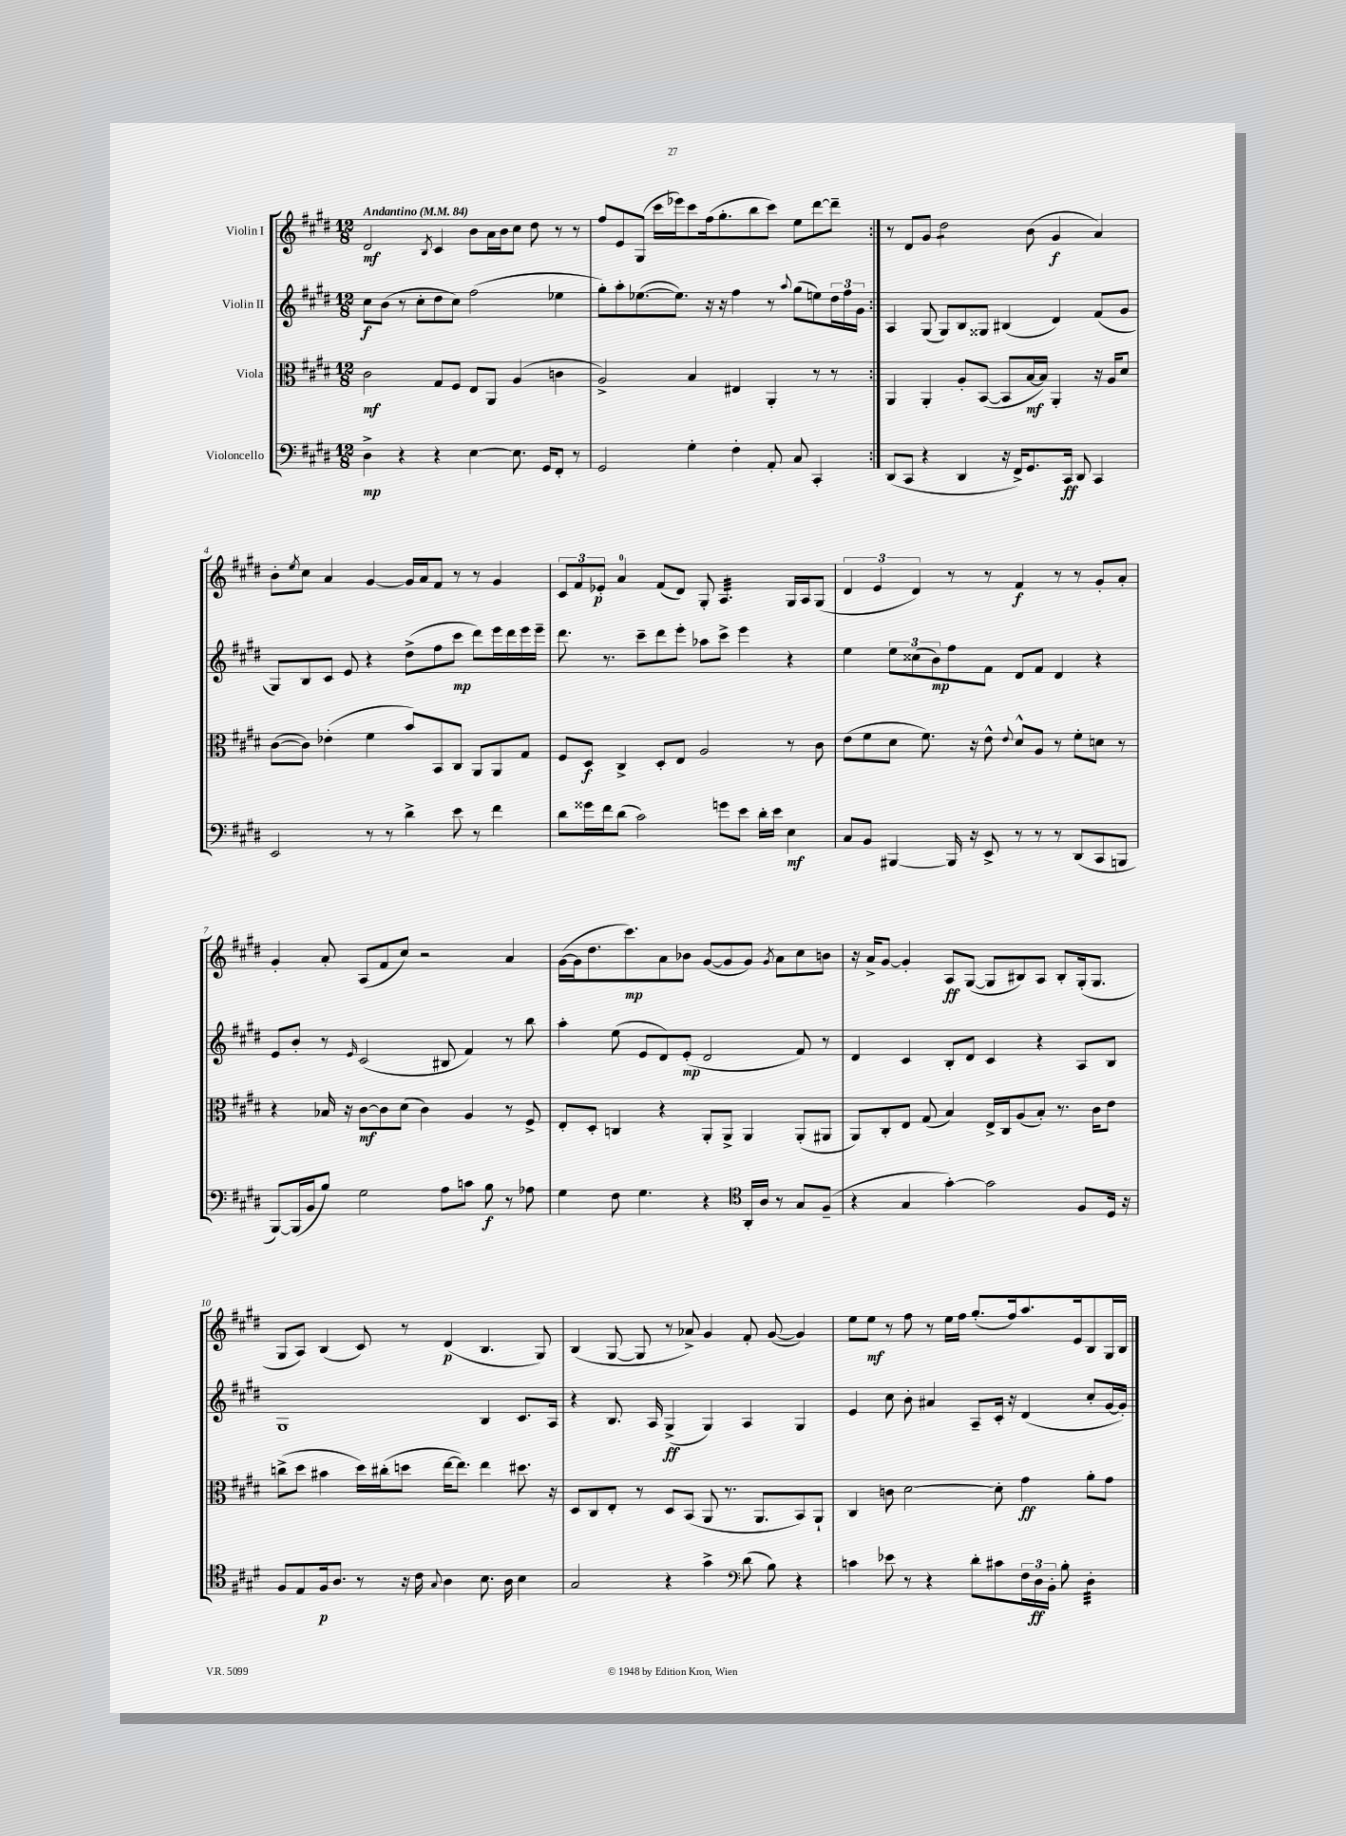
<<
\new StaffGroup <<
\new Staff = "s0" \with { instrumentName = "Violin I" } {
    \clef treble \key e \major \numericTimeSignature \time 12/8 \tempo "Andantino" 4 = 84
    \repeat volta 2 { dis'2\mf \acciaccatura { b8 } cis'4 b'8 a'16 b'16 cis''8 dis''8 r8 r8 |
    fis''8 e'8 gis8( cis'''16 ees'''16) cis'''8 fis''16( gis''8.-. b''8 cis'''8) e''8 dis'''8~ dis'''8-- | }
    r8 dis'8 gis'8 dis''2:8 b'8( gis'4\f a'4) |
    b'8-. \acciaccatura { e''8 } cis''8 a'4 gis'4~ gis'16 a'16 fis'8 r8 r8 gis'4 |
    \tuplet 3/2 { cis'8 fis'8 ees'8-.\p } a'4-0 fis'8( dis'8) gis8-. a4.:32 gis16 a16 gis8( |
    \tuplet 3/2 { dis'4 e'4 dis'4) } r8 r8 fis'4\f r8 r8 gis'8-. a'8-. |
    gis'4-. a'8-. a8( fis'8 cis''8) r2 a'4 |
    gis'16~( gis'16 dis''8. cis'''8.\mp) a'8 bes'8 gis'8~( gis'8 gis'8) \acciaccatura { gis'8 } a'8 cis''8 b'8 |
    r16 a'16-> gis'8~ gis'4-. a8\ff gis8~( gis8 bis8) a8 bis8-. gis16-.( gis8. |
    gis8 a8) b4( cis'8) r8 dis'4\p( b4. gis8) |
    b4( gis8~ gis8 r8 aes'8->) gis'4 fis'8-. gis'8~( gis'4) |
    e''8 e''8\mf r8 fis''8 r8 e''16 fis''16 gis''8.-.( fis''16) a''8. e'16 b8 gis16 b16 \bar "|." |
}
\new Staff = "s1" \with { instrumentName = "Violin II" } {
    \clef treble \key e \major \numericTimeSignature \time 12/8
    \repeat volta 2 { cis''8\f b'8( r8 cis''8-. dis''8 cis''8) fis''2( ees''4 |
    gis''8-.) a''8-. ees''8.~( ees''8.) r16 r16 fis''4 r8 \appoggiatura { a''8 } gis''8( e''8) \tuplet 3/2 { dis''16 fis''16 gis'16 } | }
    a4 gis8( gis8) b8 gisis8 bis4( dis'4) fis'8( gis'8 |
    gis8) b8 cis'8 e'8 r4 dis''8->( fis''8 cis'''8\mp dis'''8) e'''16 dis'''16 e'''16 e'''16-- |
    dis'''8. r8. cis'''8-- dis'''8 e'''8-. aes''8 cis'''8-> e'''4 r4 |
    e''4 \tuplet 3/2 { e''8 cisis''8( b'8\mp) } fis''8 fis'8 dis'8 fis'8 dis'4 r4 |
    e'8 b'8-. r8 \grace { e'16 } cis'2( bis8 fis'4) r8 b''8 |
    a''4-. e''8( e'8 dis'8) e'8-.\mp( dis'2 fis'8) r8 |
    dis'4 cis'4 b8-. dis'8 cis'4 r4 a8 b8 |
    gis1 b4 cis'8. a16 |
    r4 b8. a16 gis4->\ff( gis4) a4 gis4 |
    e'4 cis''8 b'8-. ais'4 a8-- cis'16-. r16 dis'4( cis''8-. gis'16~ gis'16-.) \bar "|." |
}
\new Staff = "s2" \with { instrumentName = "Viola" } {
    \clef alto \key e \major \numericTimeSignature \time 12/8
    \repeat volta 2 { cis'2\mf gis8 fis8 e8 a,8 a4( c'4 |
    a2->) b4 eis4 a,4-. r8 r8 | }
    a,4 a,4-. a8-. b,8~( b,8 b16~\mf b16) a,4-. r16 a16 dis'8 |
    cis'8~( cis'8) ees'4-.( fis'4 b'8) b,8 cis8 a,8 a,8 gis8 |
    fis8 dis8\f cis4-> dis8-. e8 a2 r8 cis'8 |
    e'8( fis'8 dis'8 fis'8.) r16 e'8-^ \appoggiatura { e'8 } dis'8-^ a8 r8 fis'8-. d'8 r8 |
    r4 bes16 r16 cis'8~\mf cis'8 dis'8( cis'4) a4 r8 fis8-> |
    e8-. dis8-. c4 r4 a,8-. a,8-> a,4 a,8-.( ais,8 |
    a,8) cis8-. e8 gis8( b4) e16-> cis16 a8( b8-.) r8. cis'16 e'8 |
    c''8->( dis''8 bis'4 dis''16) cis''16-.( d''8 e''16~ e''8.) e''4 dis''8. r16 |
    dis8 cis8 e8-. r8 dis8 b,8( a,8 r8. a,8. b,8) a,8-! |
    cis4 c'8 dis'2~ dis'8-. gis'4\ff a'8-. gis'8 \bar "|." |
}
\new Staff = "s3" \with { instrumentName = "Violoncello" } {
    \clef bass \key e \major \numericTimeSignature \time 12/8
    \repeat volta 2 { dis4->\mp r4 r4 e4~ e8. gis,16 fis,8-. r8 |
    gis,2 gis4-. fis4-. a,8-. cis8 cis,4-. | }
    dis,8( cis,8 r4 dis,4 r16 fis,16->) gis,8. cis,16\ff dis,8 cis,4 |
    e,2 r8 r8 dis'4-> e'8 r8 fis'4 |
    dis'8 gisis'16 fis'16 dis'8( cis'2) g'8 e'8 dis'16-. e'16 e4\mf |
    cis8 b,8 bis,,4~ bis,,16 r16 e,8-> r8 r8 r8 dis,8( cis,8 b,,8 |
    b,,8~) b,,16( b,16 b8) gis2 a8 c'8 b8\f r8 aes8 |
    gis4 fis8 gis4. r4 \clef tenor a,16-. a16 r8 gis8 fis8--( |
    r4 gis4 gis'4~-.) gis'2 fis8 dis16 r16 |
    fis8 e8 fis16\p a8. r8 r16 cis'16 \appoggiatura { gis8 } a4 b8. a16 b4 |
    gis2 r4 gis'4-> \clef bass dis'8( b8) r4 |
    c'4 ees'8 r8 r4 dis'8-. cis'8 \tuplet 3/2 { fis16 dis16\ff b,16-. } b8-. dis4:32-. \bar "|." |
}
>>
>>
